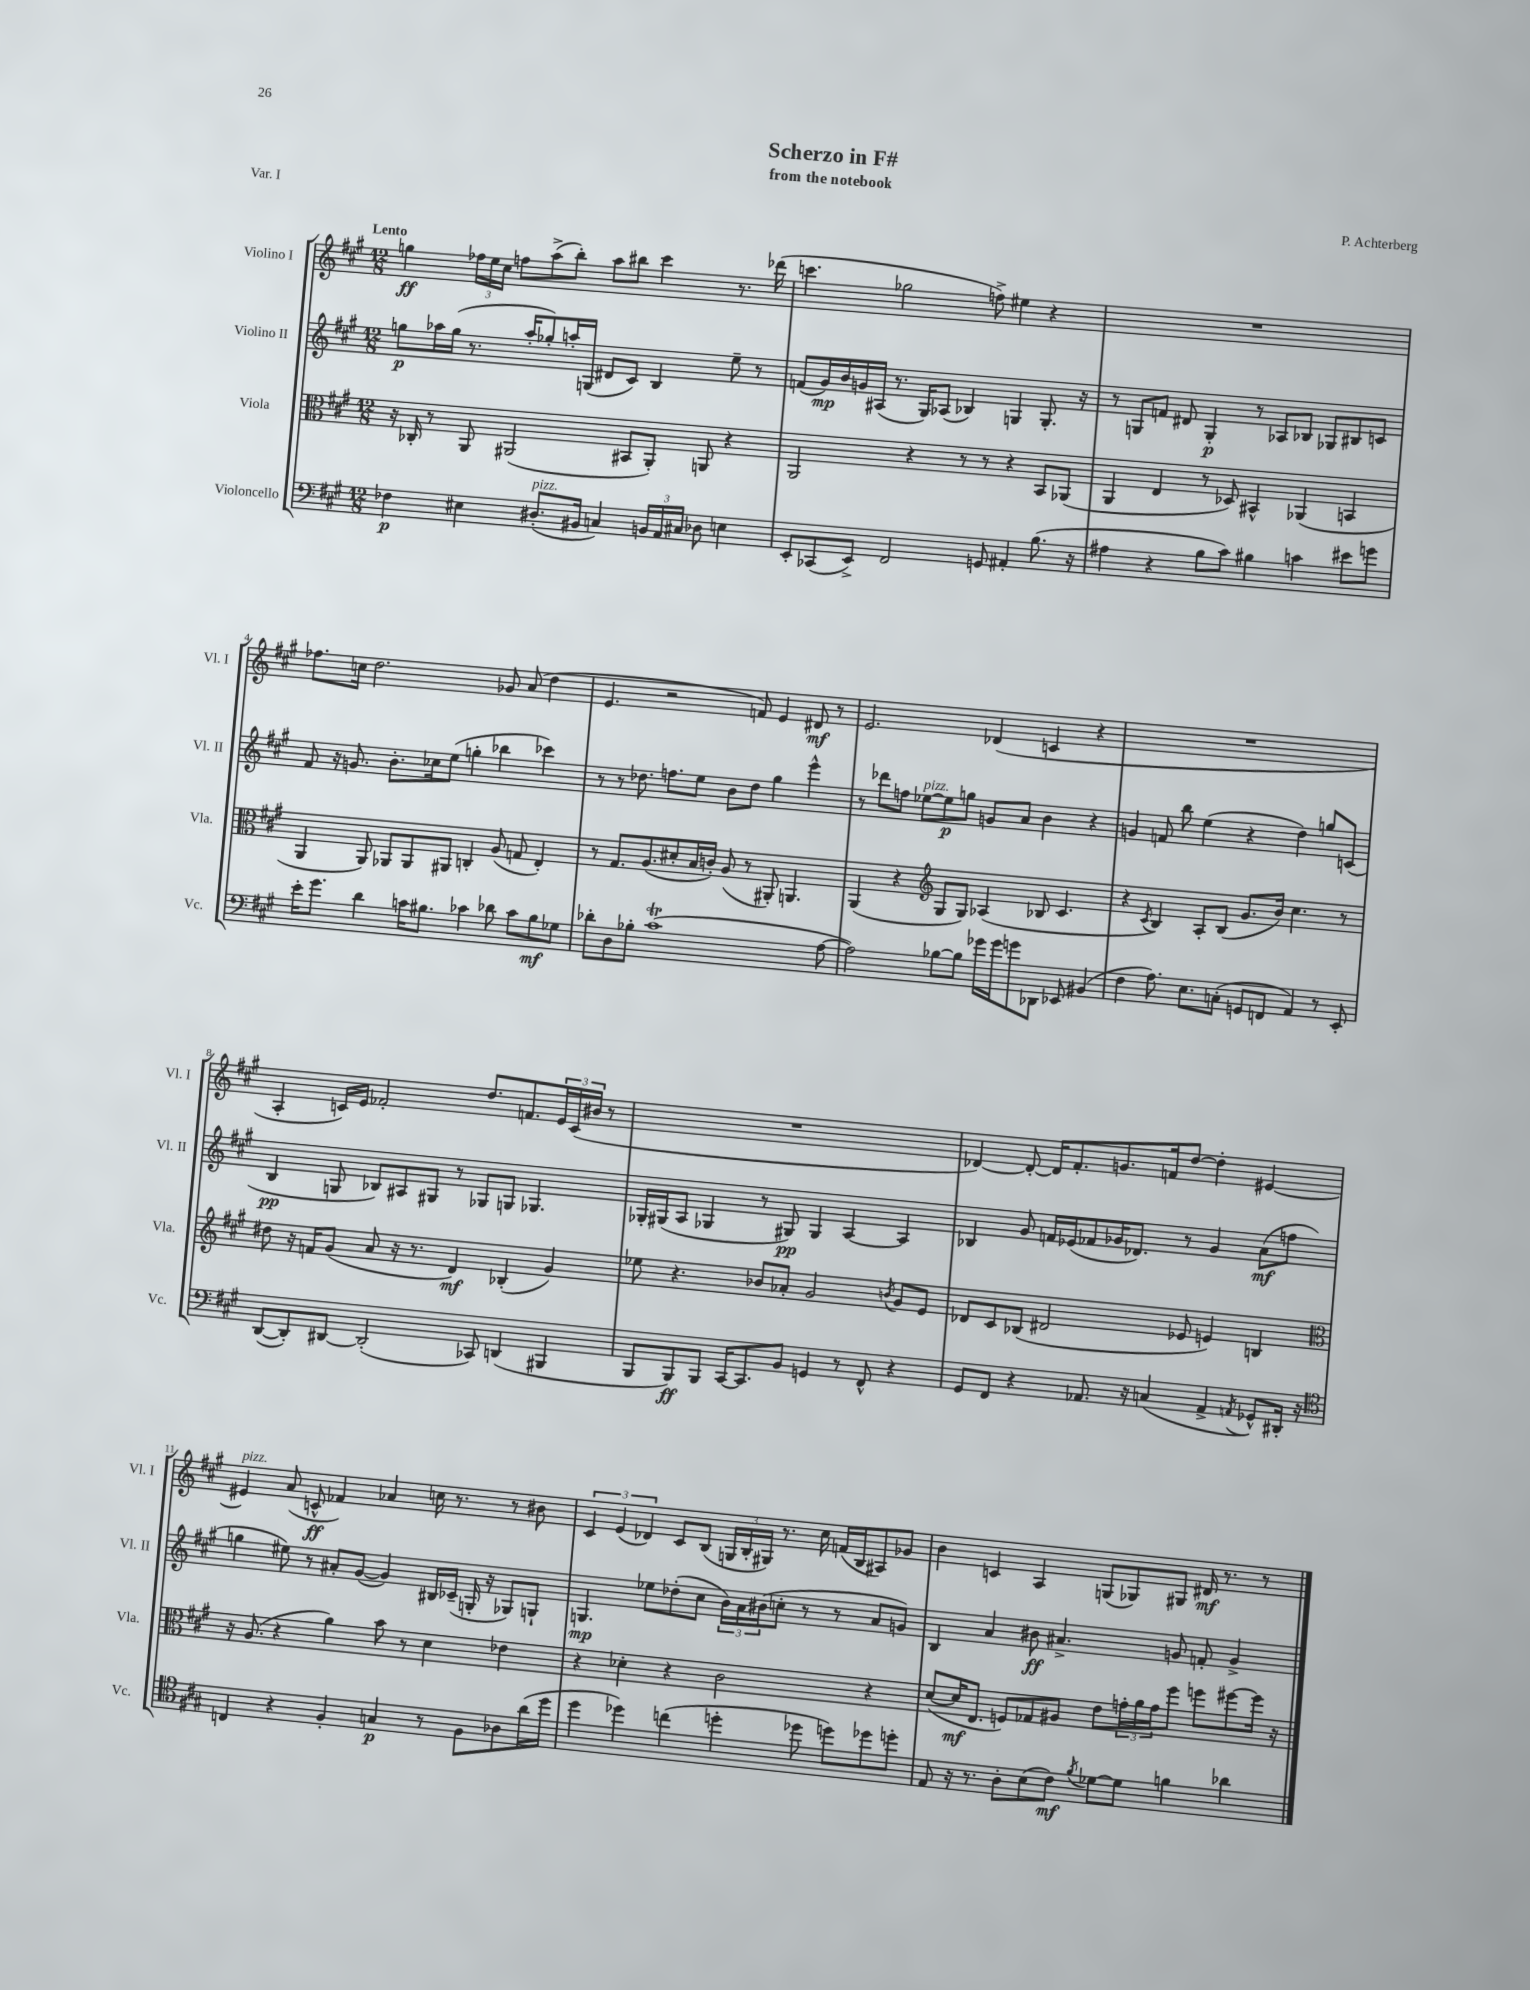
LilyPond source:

\header { title = "Scherzo in F#" composer = "P. Achterberg" subtitle = "from the notebook" piece = "Var. I" }
<<
\new StaffGroup <<
\new Staff = "s0" \with { instrumentName = "Violino I" shortInstrumentName = "Vl. I" } {
    \clef treble \key a \major \numericTimeSignature \time 12/8 \tempo "Lento"
    g''4\ff \tuplet 3/2 { fes''16 e''16 cis''16 } f''8 a''8->( b''8-.) a''8 bis''8 cis'''4 r8. des'''16( |
    c'''4. ges''2 f''8->) eis''4 r4 |
    R1. |
    fes''8. c''16 d''2. ges'8 a'8( d''4 |
    e'4. r2 f'8) e'4 dis'8\mf r8 |
    e'2. des'4( c'4 r4 |
    R1. |
    a4-. c'16) e'16 fes'2-. d''8. f'8. \tuplet 3/2 { e'16 c'16( bis'16 } r8 |
    R1. |
    des'4~) des'8~-. des'16 fis'8.-. g'8. f'16 d''8~ d''4-. eis'4~ |
    eis'4^\markup { \italic "pizz." } a'8( c'8-^\ff fes'4) aes'4 c''16 r8. r8 bis'8 |
    \tuplet 3/2 { cis'4 e'4( des'4) } cis'8 b8( \tuplet 3/2 { g16 b16-. gis16) } r8. cis''16 f'16( b16 ais8) ges'8 |
    b'4 c'4 a4 g8( ges8) gis8 dis'16\mf r8. r8 \bar "|." |
}
\new Staff = "s1" \with { instrumentName = "Violino II" shortInstrumentName = "Vl. II" } {
    \clef treble \key a \major \numericTimeSignature \time 12/8
    g''8\p aes''16 g''16( r8. aes''16-. ges''8-.) a''16-. g16( dis'8 cis'8) b4 e''8-- r8 |
    f'8( gis'16\mp) b'16 g'16 ais16( r8. gis16) aes8( bes4) g4 g8.-. r16 |
    r8 g8 f'8 dis'8 g4-.\p r8 aes8 bes8 ges8 bis8 c'8 |
    fis'8 r16 g'8. b'8.-. ces''16 e''8( g''4-. bes''4 ces'''4) |
    r8 r8 des''8. f''8. e''8 b'8 des''8 gis''4 e'''4-^ |
    r8 des'''8 f''8 ees''8~^\markup { \italic "pizz." } ees''8\p g''8 g'8 a'8 b'4 r4 |
    g'4 f'8 b''8 e''4( r4 d''4) g''8 c'8( |
    b4\pp g8 bes8) ais8 gis8 r8 ges8 g8 ges4. |
    ges16-. gis16( a8 ges4 r8 gis8\pp) gis4 a4~ a4 |
    bes4 gis'8 f'16 ees'16( fes'8 ges'16 des'8.) r8 ges'4 a'8\mf( f''8 |
    g''4 eis''8) r8 ais'8-. gis'8~( gis'4) bis16 ces'16--( g16-. r16 ges8) g8-! |
    g4.\mp ees''8 des''8-.( cis''8 \tuplet 3/2 { b'16) a'16 bis'16( } c''8-. r8 r8 a'8 g'8) |
    b4 a'4 bis'8\ff ais'4.-> g'8 f'8-. g'4-> \bar "|." |
}
\new Staff = "s2" \with { instrumentName = "Viola" shortInstrumentName = "Vla." } {
    \clef alto \key a \major \numericTimeSignature \time 12/8
    r16 ces16-. r8 a,8 ais,2( bis,8 ais,8-.) a,8 r4 |
    a,2 r4 r8 r8 r4 b,8 aes,8( |
    a,4 e4 r8 des8) bis,4-^ aes,4( b,4 |
    a,4 a,8) aes,8 aes,8 ais,8 c4-. a8( g8 e4-.) |
    r8 gis8. a8.( dis'8-. b16 c'16-.) a8( r8 ais,8-.) a,4. |
    a,4( r4 \clef treble gis8 gis8) aes4( bes8 cis'4. |
    r4 \acciaccatura { cis'8 } b4) a8-. b8( gis'8. b'16) cis''4. r8 |
    dis''8 r16 f'16 gis'8( a'8 r16 r8. d'4\mf) bes4-.( gis'4) |
    ees''8 r4. bes'8 aes'8-. gis'2 \acciaccatura { b'8 } gis'8 e'8 |
    des'8 cis'8 bes8( dis'2 ees'8 e'4) b4 |
    \clef alto r16 a8.( r4 a'4) b'8 r8 d'4 ees'4 |
    r4 des'4-. r4 cis'2 r4 |
    d'8~( d'16\mf e8. f8) ges8 ais8 e'8 \tuplet 3/2 { g'16-. a'16 g'16 } fis''8 f''8 fis''8~ fis''16 r16 \bar "|." |
}
\new Staff = "s3" \with { instrumentName = "Violoncello" shortInstrumentName = "Vc." } {
    \clef bass \key a \major \numericTimeSignature \time 12/8
    fes4\p eis4 dis8.-.^\markup { \italic "pizz." }( bis,16 c4) \tuplet 3/2 { b,16 a,16 cis16 } des8 e4 |
    e,8-. ces,8( e,8->) fis,2 g,8 ais,4-. b8.( r16 |
    ais4 r4 b8 cis'8) bis4 c'4 eis'8 g'8 |
    e'16-. gis'8. d'4 c'16 bis8. ces'4 des'8 ces'8 bis8\mf ges8 |
    des'8-. d8 bes8-. cis'1\trill( a8~ |
    a2) bes8~ bes8 ges'16 ges'16 g'8 des,8 ees,8 bis,4( |
    fis4 a8.) e8. c8-.( g,8 f,8 a,4) r8 e,8-. |
    d,8~( d,8-.) dis,8~ dis,2-.( ces,8) d,4( bis,,4 |
    b,,8 b,,8\ff) b,,8 cis,16~ cis,8. b,8 g,4 r8 fis,8-^ r4 |
    gis,8 fis,8 r4 aes,8. r16 c4( aes,4-> \acciaccatura { a,8 } ges,8-^) dis,16-. r16 |
    \clef tenor c4 r4 fis4-. g4\p r8 fis8 aes8 a'16( d''16 |
    d''4 des''4) c''4( d''4-. des''8 d''8) des''8 d''8-. |
    e8 r16 r8. a8-. b8( cis'8\mf) \acciaccatura { fis'8 } des'8~ des'8 f'4 aes'4 \bar "|." |
}
>>
>>
